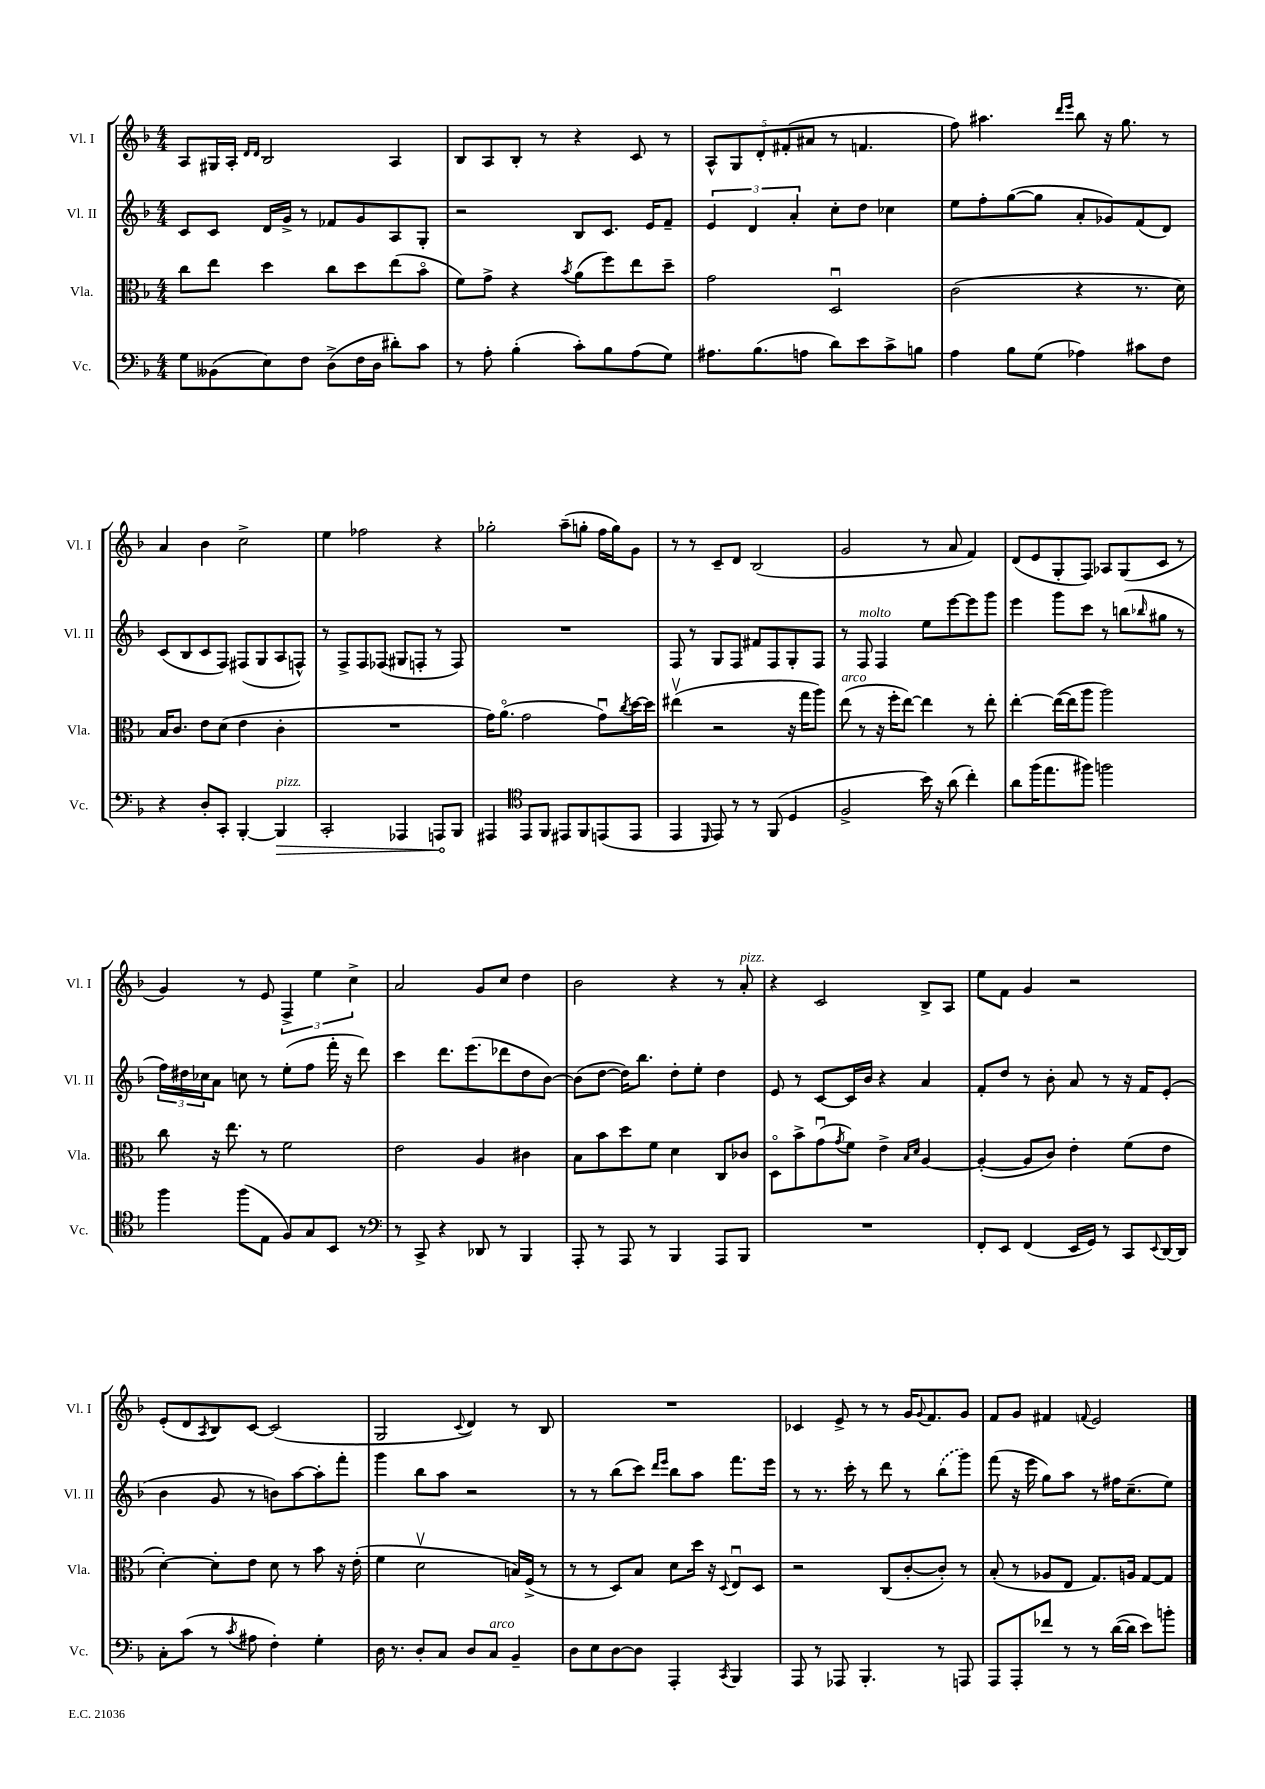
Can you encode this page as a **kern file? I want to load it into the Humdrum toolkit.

**kern	**kern	**kern	**kern
*staff4	*staff3	*staff2	*staff1
*clefF4	*clefC3	*clefG2	*clefG2
*k[b-]	*k[b-]	*k[b-]	*k[b-]
*M4/4	*M4/4	*M4/4	*M4/4
8G	8cc	8c	8A
(8BB--	8ee	8c	16G#
.	.	.	16A'
.	.	.	16qqd
.	.	.	16qqd
8E)	4dd	16d	2B-
.	.	16g^	.
8F	.	8r	.
(8D^	8cc	8f-	.
16F	8dd	8g	.
16D	.	.	.
8d#')	(8ee	8A	4A
8c	8b-o	8G'	.
=	=	=	=
8r	8f)	2r	8B-
8A'	8g^	.	8A
(4B-'	4r	.	8B-'
.	.	.	8r
.	8qb-	.	.
8c')	(8a	8B-	4r
8B-	8ff)	8.c	.
(8A	8ee	.	8c
.	.	16e	.
8G)	8dd~	8f~	8r
=	=	=	=
8.A#	2g	6e	10A^^
.	.	.	10G
.	.	6d	.
(8.B-	.	.	.
.	.	.	10d'
.	.	.	(10f#'
.	.	6a'	.
8A	.	.	.
.	.	.	10a#
8d)	2Du	8cc'	8r
8e	.	8dd	4.f
8c^	.	4cc-	.
8B	.	.	.
=	=	=	=
4A	(2c	8ee	8ff)
.	.	8ff'	4.aa#
8B-	.	([8gg	.
(8G	.	8gg]	.
.	.	.	16qqddd
.	.	.	16qqeee
4A-)	4r	8a'	8bb-
.	.	8g-)	16r
.	.	.	8.gg
8c#	8.r	(8f	.
8F	.	8d)	8r
.	16d)	.	.
=	=	=	=
4r	16B-	(8c	4a
.	8.c	.	.
.	.	8B-	.
8D'	8e	8c	4b-
8CC'	(8d	8F)	.
[4BBB-'	4e	(8F#	2cc^
.	.	8G	.
4BBB-]	4c'	8A	.
.	.	8F^^)	.
=	=	=	=
2CC'	1r	8r	4ee
.	.	8F^	.
.	.	8F	2ff-
.	.	(8F-	.
4AAA-	.	8G#	.
.	.	8F'	.
8AAA	.	8r	4r
8BBB-	.	8F)	.
=	=	=	=
4AAA#	16g)	1r	2gg-'
.	(8.ao	.	.
*clefC4	*	*	*
8EE	2g	.	.
8FF	.	.	.
8EE#	.	.	(8aa~
8FF	.	.	8gg'
(8EE	8gu)	.	16ff
.	.	.	16gg)
.	8qcc	.	.
8EE	[16dd	.	8g
.	16dd]	.	.
=	=	=	=
4EE	(4ee#v	8F	8r
.	.	8r	8r
16qqDD	.	.	.
8EE)	2r	8G	8c~
8r	.	8F	8d
8r	.	8f#	(2B-
(8FF	.	8F	.
4D	16r	8G'	.
.	16gg	.	.
.	8aa)	8F	.
=	=	=	=
2F^	(8ee	8r	2g
.	8r	8F	.
.	16r	4F	.
.	16ff'	.	.
.	[8ee)	.	.
16b-)	4ee]	8ee	8r
16r	.	.	.
(8a	.	[8eee	8a
4cc')	8r	8eee]	4f)
.	8ee'	8ggg	.
=	=	=	=
8a	[4ee'	4eee	(8d
(16ff	.	.	8e
8.ee	.	.	.
.	(16ee_	8ggg	8G'
.	16ee]	.	.
8ff#)	8aa	8ccc	8F)
2ff	2aa)	8r	8A-
.	.	(8bb	(8G
.	.	16qqbb-	.
.	.	8gg#	8c
.	.	8r	8r
=	=	=	=
4ff	8cc	24ff)	4g)
.	.	24dd#	.
.	.	24cc-	.
.	16r	8a	.
.	8.ee	.	.
(8ff	.	8cc	8r
8E	8r	8r	8e
8F)	2f	(8ee'	6F^
8G	.	8ff	.
.	.	.	6ee
8BB-	.	16fff'	.
.	.	16r	.
.	.	.	6cc^
8r	.	8ddd)	.
=	=	=	=
*clefF4	*	*	*
8r	2e	4ccc	2a
8CC^	.	.	.
4r	.	8.ddd	.
.	.	(8.eee	.
8DD-	4A	.	8g
8r	.	8ddd-	8cc
4BBB-	4c#	8dd	4dd
.	.	[8b-)	.
=	=	=	=
8AAA'	8B-	(8b-]	2b-
8r	8b-	[8dd	.
8AAA	8dd	16dd])	.
.	.	8.bb-	.
8r	8f	.	.
4BBB-	4d	8dd'	4r
.	.	8ee'	.
8AAA	8C	4dd	8r
8BBB-	8c-	.	8a'
=	=	=	=
1r	8Do	8e	4r
.	8b-^	8r	.
.	(8gu	[8c	2c
.	8qg	.	.
.	8f)	16c]	.
.	.	16b-	.
.	4e^	4r	.
.	16qqB-	.	.
.	16qqd	.	.
.	[4A	4a	8B-^
.	.	.	8A
=	=	=	=
8FF'	(4A'_	8f'	8ee
8EE	.	8dd	8f
(4FF	8A]	8r	4g
.	8c)	8b-'	.
16EE	4e'	8a	2r
16GG)	.	.	.
8r	.	8r	.
8CC	(8f	16r	.
.	.	16f	.
8qqEE	.	.	.
[16DD	8e	(8e'	.
16DD]	.	.	.
=	=	=	=
8C'	[4d')	4b-	(8e'
(8c	.	.	8d
.	.	.	8qA
8r	8d']	8g	8B-)
8qc	.	.	.
8A#	8e	8r	[8c
4F')	8d	8b)	(2c]
.	8r	[8aa	.
4G'	8b-	8aa']	.
.	16r	8fff'	.
.	(16e'	.	.
=	=	=	=
16D	4f	4ggg	2G
8.r	.	.	.
8D'	2dv	8bb-	.
8C	.	8aa	.
.	.	.	8qqc
8D	.	2r	4d)
8C	.	.	.
4BB-~	16B)	.	8r
.	(16F^	.	.
.	8r	.	8B-
=	=	=	=
8D	8r	8r	1r
8E	8r	8r	.
[8D	8D)	(8bb-	.
8D]	8B-	8ccc)	.
.	.	16qqddd	.
.	.	16qqeee	.
4AAA'	8d	8bb-	.
.	16dd	8aa	.
.	16r	.	.
8qCC	8qqD	.	.
4BBB-	8Eu	8.fff	.
.	8D	.	.
.	.	16eee	.
=	=	=	=
8AAA	2r	8r	4c-
8r	.	8.r	.
8AAA-	.	.	8e^
.	.	16ccc'	.
4.BBB-'	.	8r	8r
.	(8C	8ddd	8r
.	[8c'	8r	16g
.	.	.	8qqg
.	.	.	8.f
8r	8c'])	(8bb-	.
8AAA	8r	8ggg)	8g
=	=	=	=
8AAA	(8B-'	(8fff	8f
8AAA'	8r	16r	8g
.	.	16eee	.
8f-	8A-	8gg)	4f#
8r	8E	8aa	.
.	.	.	8qqf
8r	8.G)	8r	2e
([16d	.	16ff#	.
16d]	16A	(8.cc~	.
8e)	[8G	.	.
8b'	8G]	8ee)	.
==	==	==	==
*-	*-	*-	*-
